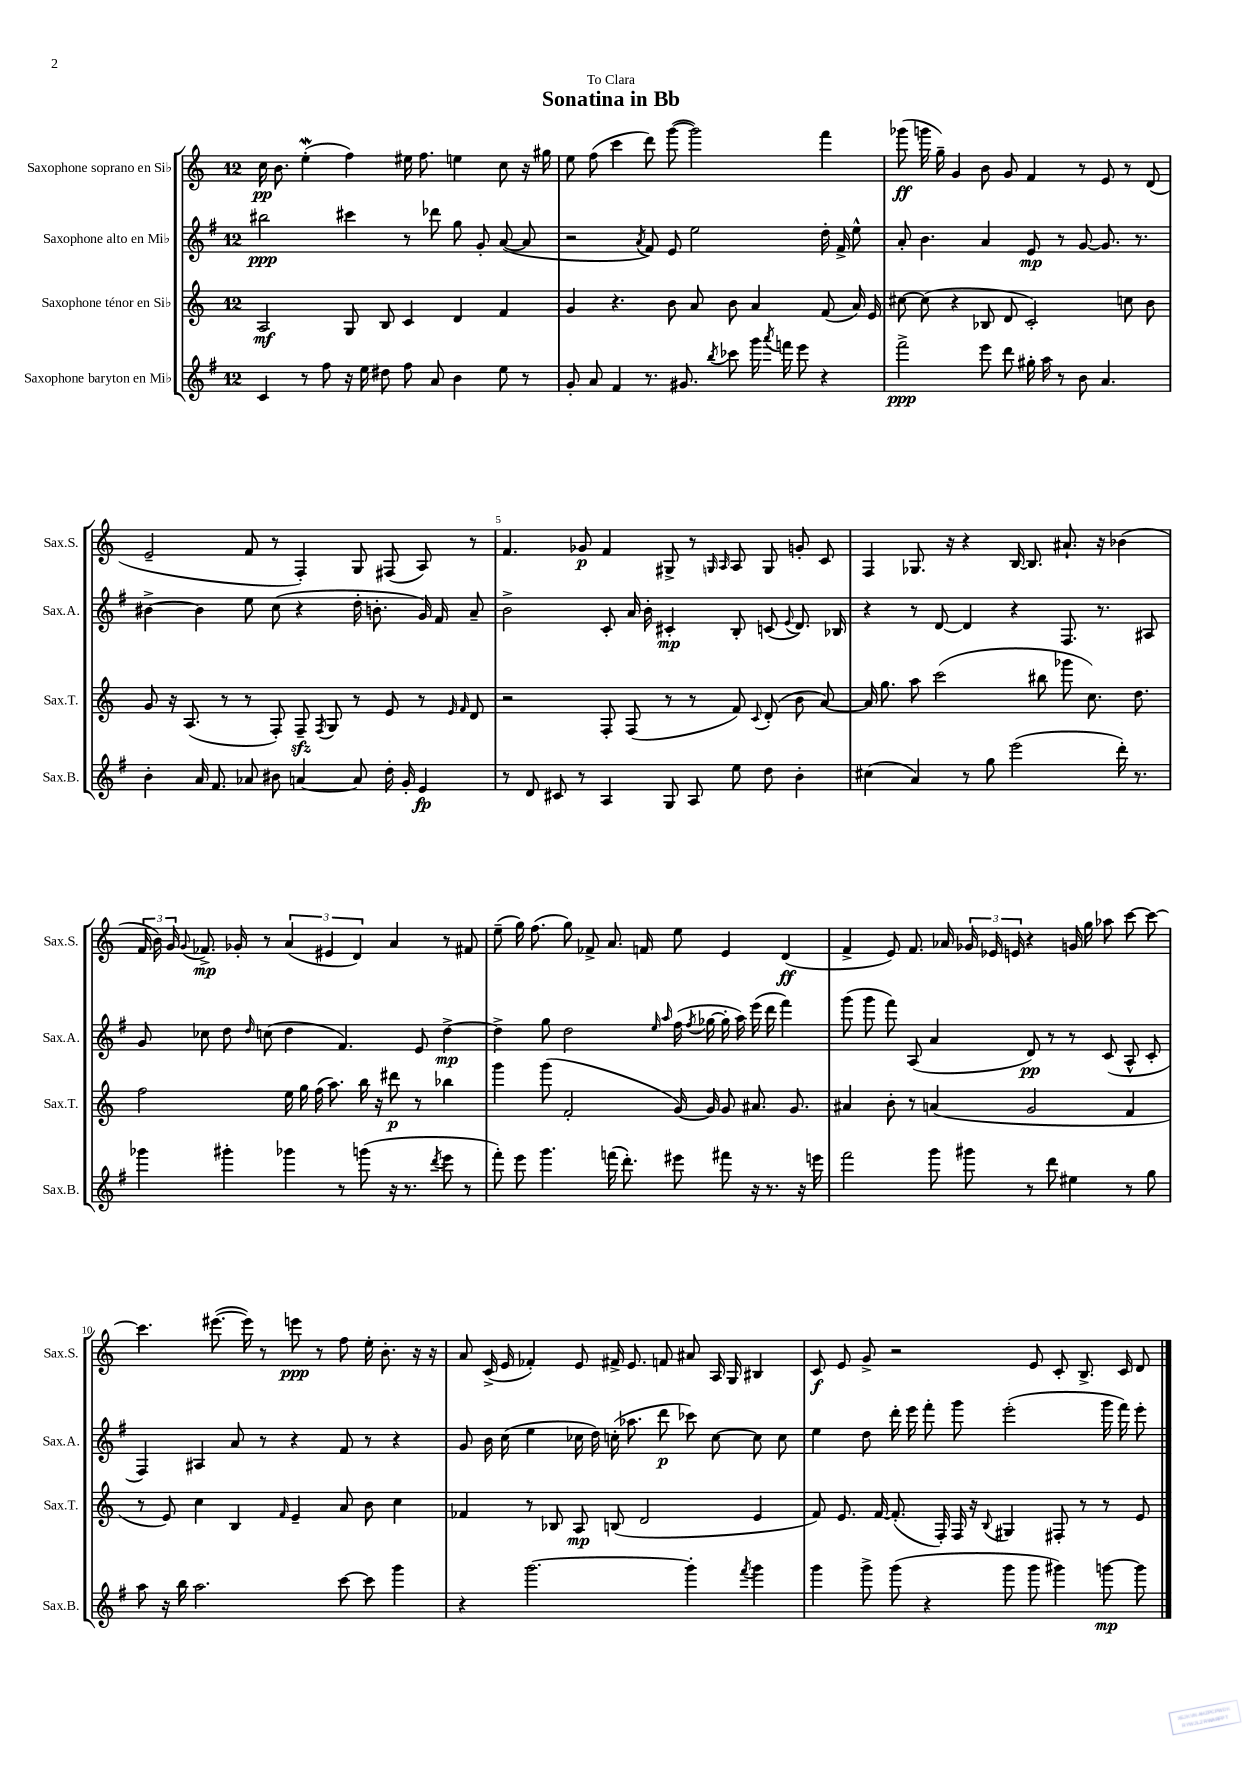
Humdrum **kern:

**kern	**dynam	**kern	**dynam	**kern	**dynam	**kern	**dynam
*part4	*part4	*part3	*part3	*part2	*part2	*part1	*part1
*staff4	*staff4	*staff3	*staff3	*staff2	*staff2	*staff1	*staff1
*I"Saxophone baryton en Mi♭	*	*I"Saxophone ténor en Si♭	*	*I"Saxophone alto en Mi♭	*	*I"Saxophone soprano en Si♭	*
*I'Sax.B.	*	*I'Sax.T.	*	*I'Sax.A.	*	*I'Sax.S.	*
*clefG2	*	*clefG2	*	*clefG2	*	*clefG2	*
*k[f#]	*	*k[]	*	*k[f#]	*	*k[]	*
*M12/8	*	*M12/8	*	*M12/8	*	*M12/8	*
=1	=1	=1	=1	=1	=1	=1	=1
4c/	.	2A/	mf	2bb#X\	ppp	16cc\	pp
.	.	.	.	.	.	8.b\	.
8r	.	.	.	.	.	(4eeW'\	.
8ff#\	.	.	.	.	.	.	.
16r	.	8G/	.	4ccc#X\	.	4ff\)	.
16ee\	.	.	.	.	.	.	.
8dd#X\	.	8B/	.	.	.	.	.
8ff#\	.	4c/	.	8r	.	16ee#X\	.
.	.	.	.	.	.	8.ff\	.
8a/	.	.	.	8ddd-X\	.	.	.
4b\	.	4d/	.	8gg\	.	4een\	.
.	.	.	.	8g'/	.	.	.
8ee\	.	4f/	.	([8a/	.	8cc\	.
8r	.	.	.	8a/]	.	16r	.
.	.	.	.	.	.	16gg#X\	.
=2	=2	=2	=2	=2	=2	=2	=2
8g'/	.	4g/	.	2r	.	8ee\	.
8a/	.	.	.	.	.	(8ff\	.
4f#/	.	4.r	.	.	.	4ccc\	.
.	.	.	.	8qa/	.	.	.
8.r	.	.	.	8f#/)	.	8ddd\)	.
.	.	8b\	.	8e/	.	([8ggg\	.
8.g#X/	.	.	.	.	.	.	.
.	.	8a/	.	2ee\	.	2ggg\])	.
8qbb/	.	.	.	.	.	.	.
8ccc-X\	.	8b\	.	.	.	.	.
16ggg\	.	4a/	.	.	.	.	.
8qaaa/	.	.	.	.	.	.	.
16fffn\	.	.	.	.	.	.	.
8eee\	.	.	.	.	.	.	.
4r	.	(8f/	.	16dd'\	.	4fff\	.
.	.	.	.	16f#^/	.	.	.
.	.	16a/)	.	8ee^^\	.	.	.
.	.	16e/	.	.	.	.	.
=3	=3	=3	=3	=3	=3	=3	=3
2fff#^\	ppp	[8cc#X\	.	8a'/	.	(8ggg-X\	ff
.	.	(8cc#\]	.	4.b\	.	16gggn\	.
.	.	.	.	.	.	16gg~\)	.
.	.	4r	.	.	.	4g/	.
8eee\	.	8B-X/	.	4a/	.	8b\	.
8ddd\	.	8d/	.	.	.	8g/	.
16gg#X'\	.	2c'/)	.	8e/	mp	4f/	.
16aa\	.	.	.	.	.	.	.
8r	.	.	.	8r	.	.	.
8b\	.	.	.	[8g/	.	8r	.
4.a/	.	.	.	8.g/]	.	8e/	.
.	.	8ccn\	.	.	.	8r	.
.	.	.	.	8.r	.	.	.
.	.	8b\	.	.	.	(8d/	.
!!LO:LB:g=z
=4	=4	=4	=4	=4	=4	=4	=4
4b'\	.	8g/	.	[4b#X^\	.	2e~/	.
.	.	16r	.	.	.	.	.
.	.	(8.A/	.	.	.	.	.
16a/	.	.	.	4b#\]	.	.	.
8.f#/	.	.	.	.	.	.	.
.	.	8r	.	.	.	.	.
8a-X/	.	8r	.	8ee\	.	8f/	.
8b#X\	.	8F'/)	.	(8cc\	.	8r	.
[4an/	.	8Fzz~/	.	4r	.	4F'/)	.
.	.	8qF/	.	.	.	.	.
.	.	8G/	.	.	.	.	.
8a/]	.	8r	.	16dd'\	.	8G/	.
.	.	.	.	8.bn'\	.	.	.
16dd'\	.	8e/	.	.	.	(8F#X/	.
16g'/	.	.	.	.	.	.	.
4e/	fp	8r	.	16g/)	.	8A/)	.
.	.	.	.	16f#/	.	.	.
.	.	16qqe/	.	.	.	.	.
.	.	16qqf/	.	.	.	.	.
.	.	8d/	.	8a~/	.	8r	.
=5	=5	=5	=5	=5	=5	=5	=5
8r	.	2r	.	2b^\	.	4.f/	.
8d/	.	.	.	.	.	.	.
8c#X/	.	.	.	.	.	.	.
8r	.	.	.	.	.	8g-X/	p
4A/	.	8F'/	.	8c'/	.	4f/	.
.	.	(8F/	.	16a/	.	.	.
.	.	.	.	16b'\	.	.	.
8G/	.	8r	.	4c#X'/	mp	8G#X^/	.
8A/	.	8r	.	.	.	8r	.
.	.	.	.	.	.	16qqGn/	.
.	.	.	.	.	.	16qqA/	.
8ee\	.	8f/)	.	8B'/	.	8A/	.
.	.	8qqc/	.	.	.	.	.
8dd\	.	(8d'/	.	(8cn/	.	8G/	.
.	.	.	.	8qqe/	.	.	.
4b'\	.	8b\	.	8.d/)	.	8gn'/	.
.	.	[8a/)	.	.	.	8c/	.
.	.	.	.	16B-X/	.	.	.
=6	=6	=6	=6	=6	=6	=6	=6
(4cc#X\	.	16a/]	.	4r	.	4F/	.
.	.	8.gg\	.	.	.	.	.
4a/)	.	8aa\	.	8r	.	8.G-X/	.
.	.	(2ccc\	.	[8d/	.	.	.
.	.	.	.	.	.	16r	.
8r	.	.	.	4d/]	.	4r	.
8gg\	.	.	.	.	.	.	.
(2eee\	.	.	.	4r	.	[16B/	.
.	.	.	.	.	.	8.B/]	.
.	.	8bb#X\	.	.	.	.	.
.	.	8ggg-X\	.	8.F#/	.	8.a#X`/	.
.	.	8.cc\)	.	.	.	.	.
.	.	.	.	8.r	.	16r	.
16ddd'\)	.	.	.	.	.	(4b-X\	.
8.r	.	8.dd\	.	.	.	.	.
.	.	.	.	8A#X/	.	.	.
!!LO:LB:g=z
=7	=7	=7	=7	=7	=7	=7	=7
4ggg-X\	.	2ff\	.	8g/	.	24f/	.
.	.	.	.	.	.	24b\)	.
.	.	.	.	.	.	24g/	.
.	.	.	.	.	.	8qqg/	.
.	.	.	.	8cc-X\	.	8.f-X^/	mp
4ggg#X'\	.	.	.	8dd\	.	.	.
.	.	.	.	.	.	16g-X'/	.
.	.	.	.	16qqdd/	.	.	.
.	.	.	.	(8ccn\	.	8r	.
4ggg-X\	.	16ee\	.	4dd\	.	(6a/	.
.	.	16gg\	.	.	.	.	.
.	.	(16ff\	.	.	.	.	.
.	.	.	.	.	.	6e#X/	.
.	.	8.aa\)	.	.	.	.	.
8r	.	.	.	4.f#/)	.	.	.
.	.	.	.	.	.	6d/)	.
(8gggn\	.	16bb\	.	.	.	.	.
.	.	16r	.	.	.	.	.
16r	.	8ddd#X\	p	.	.	4a/	.
8.r	.	.	.	.	.	.	.
.	.	8r	.	8e/	.	.	.
8qddd/	.	.	.	.	.	.	.
8eee\	.	4bb-X\	.	[4dd^\	mp	8r	.
8r	.	.	.	.	.	8f#X/	.
=8	=8	=8	=8	=8	=8	=8	=8
8fff#'\)	.	4ggg\	.	4dd^\]	.	(8ee~\	.
8eee\	.	.	.	.	.	16gg\)	.
.	.	.	.	.	.	(8.ff\	.
4.ggg\	.	(8ggg\	.	8gg\	.	.	.
.	.	2f'/	.	2dd\	.	8gg\)	.
.	.	.	.	.	.	8f-X^/	.
(16fffn\	.	.	.	.	.	8.a/	.
8.ddd'\)	.	.	.	.	.	.	.
.	.	.	.	.	.	16fn/	.
.	.	.	.	16qqee/	.	.	.
.	.	.	.	16qqaa/	.	.	.
8eee#X\	.	[16g/)	.	(16ff#\	.	8ee\	.
.	.	.	.	8qff#/	.	.	.
.	.	16g/]	.	[16gg-X\	.	.	.
8fff#X\	.	8g/	.	16gg-'\]	.	4e/	.
.	.	.	.	16aa\)	.	.	.
16r	.	8.a#X/	.	(16eee\	.	.	.
8.r	.	.	.	16ddd\	.	.	.
.	.	.	.	4fff#\)	.	(4d/	ff
.	.	8.g/	.	.	.	.	.
16r	.	.	.	.	.	.	.
16eeen\	.	.	.	.	.	.	.
=9	=9	=9	=9	=9	=9	=9	=9
2fff#\	.	4a#X/	.	(8ggg\	.	4f^/	.
.	.	.	.	8ggg\	.	.	.
.	.	8b'\	.	8fff#\)	.	8e/)	.
.	.	8r	.	(8A/	.	8.f/	.
8ggg\	.	(4an/	.	4a/	.	.	.
.	.	.	.	.	.	16a-X/	.
8ggg#X\	.	.	.	.	.	24g-X/	.
.	.	.	.	.	.	24e-X/	.
.	.	.	.	.	.	24en/	.
8r	.	2g/	.	8d/)	pp	4r	.
8ddd\	.	.	.	8r	.	.	.
4ee#X\	.	.	.	8r	.	16gn/	.
.	.	.	.	.	.	16gg\	.
.	.	.	.	(8c/	.	8aa-X\	.
8r	.	4f/	.	8A^^/	.	[8ccc\	.
8gg\	.	.	.	8c'/	.	8ccc\_	.
!!LO:LB:g=z
=10	=10	=10	=10	=10	=10	=10	=10
8aa\	.	8r	.	4F#/)	.	4.ccc\]	.
16r	.	8e/)	.	.	.	.	.
16bb\	.	.	.	.	.	.	.
2.aa\	.	4cc\	.	4A#X/	.	.	.
.	.	.	.	.	.	([8.eee#X\	.
.	.	4B/	.	8a/	.	.	.
.	.	.	.	.	.	16eee#\])	.
.	.	.	.	8r	.	8r	.
.	.	16qqf/	.	.	.	.	.
.	.	4e~/	.	4r	.	8eeen\	ppp
.	.	.	.	.	.	8r	.
[8ccc\	.	8a/	.	8f#/	.	8ff\	.
8ccc\]	.	8b\	.	8r	.	16ee'\	.
.	.	.	.	.	.	8.b'\	.
4ggg\	.	4cc\	.	4r	.	.	.
.	.	.	.	.	.	16r	.
.	.	.	.	.	.	16r	.
=11	=11	=11	=11	=11	=11	=11	=11
4r	.	4f-X/	.	8g/	.	8a/	.
.	.	.	.	16b\	.	(16c^/	.
.	.	.	.	(16cc\	.	16e/	.
[2.ggg\	.	8r	.	4ee\	.	4f-X'/)	.
.	.	8B-X/	.	.	.	.	.
.	.	8A/	mp	16cc-X\	.	8e/	.
.	.	.	.	16dd\)	.	.	.
.	.	(8Bn/	.	(16ccn'\	.	16f#X^/	.
.	.	.	.	8.aa-X\	.	8.e/	.
.	.	2d/	.	.	.	.	.
.	.	.	.	8ddd\	p	8fn/	.
4ggg'\]	.	.	.	8ccc-X\)	.	8a#X/	.
.	.	.	.	[8cc\	.	16A/	.
.	.	.	.	.	.	16G/	.
8qfff#/	.	.	.	.	.	.	.
4ggg\	.	4e/	.	8cc\]	.	4B#X/	.
.	.	.	.	8cc\	.	.	.
=12	=12	=12	=12	=12	=12	=12	=12
4ggg\	.	8f/)	.	4ee\	.	8c/	f
.	.	8.e/	.	.	.	8e/	.
8ggg^\	.	.	.	8dd\	.	8g^/	.
.	.	[16f/	.	.	.	.	.
(8ggg\	.	(8.f'/]	.	16ddd'\	.	2r	.
.	.	.	.	16eee\	.	.	.
4r	.	.	.	8fff#'\	.	.	.
.	.	16F'/)	.	.	.	.	.
.	.	16F/	.	8ggg\	.	.	.
.	.	16r	.	.	.	.	.
.	.	8qqB/	.	.	.	.	.
8ggg\	.	4G#X/	.	(2eee'\	.	.	.
8ggg\	.	.	.	.	.	8e/	.
4ggg#X\)	.	8F#X'/	.	.	.	8c'/	.
.	.	8r	.	.	.	8.B^/	.
[8gggn\	mp	8r	.	16ggg\	.	.	.
.	.	.	.	16fff#\)	.	16c/	.
8ggg\]	.	8e/	.	8eee'\	.	8d/	.
==	==	==	==	==	==	==	==
*-	*-	*-	*-	*-	*-	*-	*-
